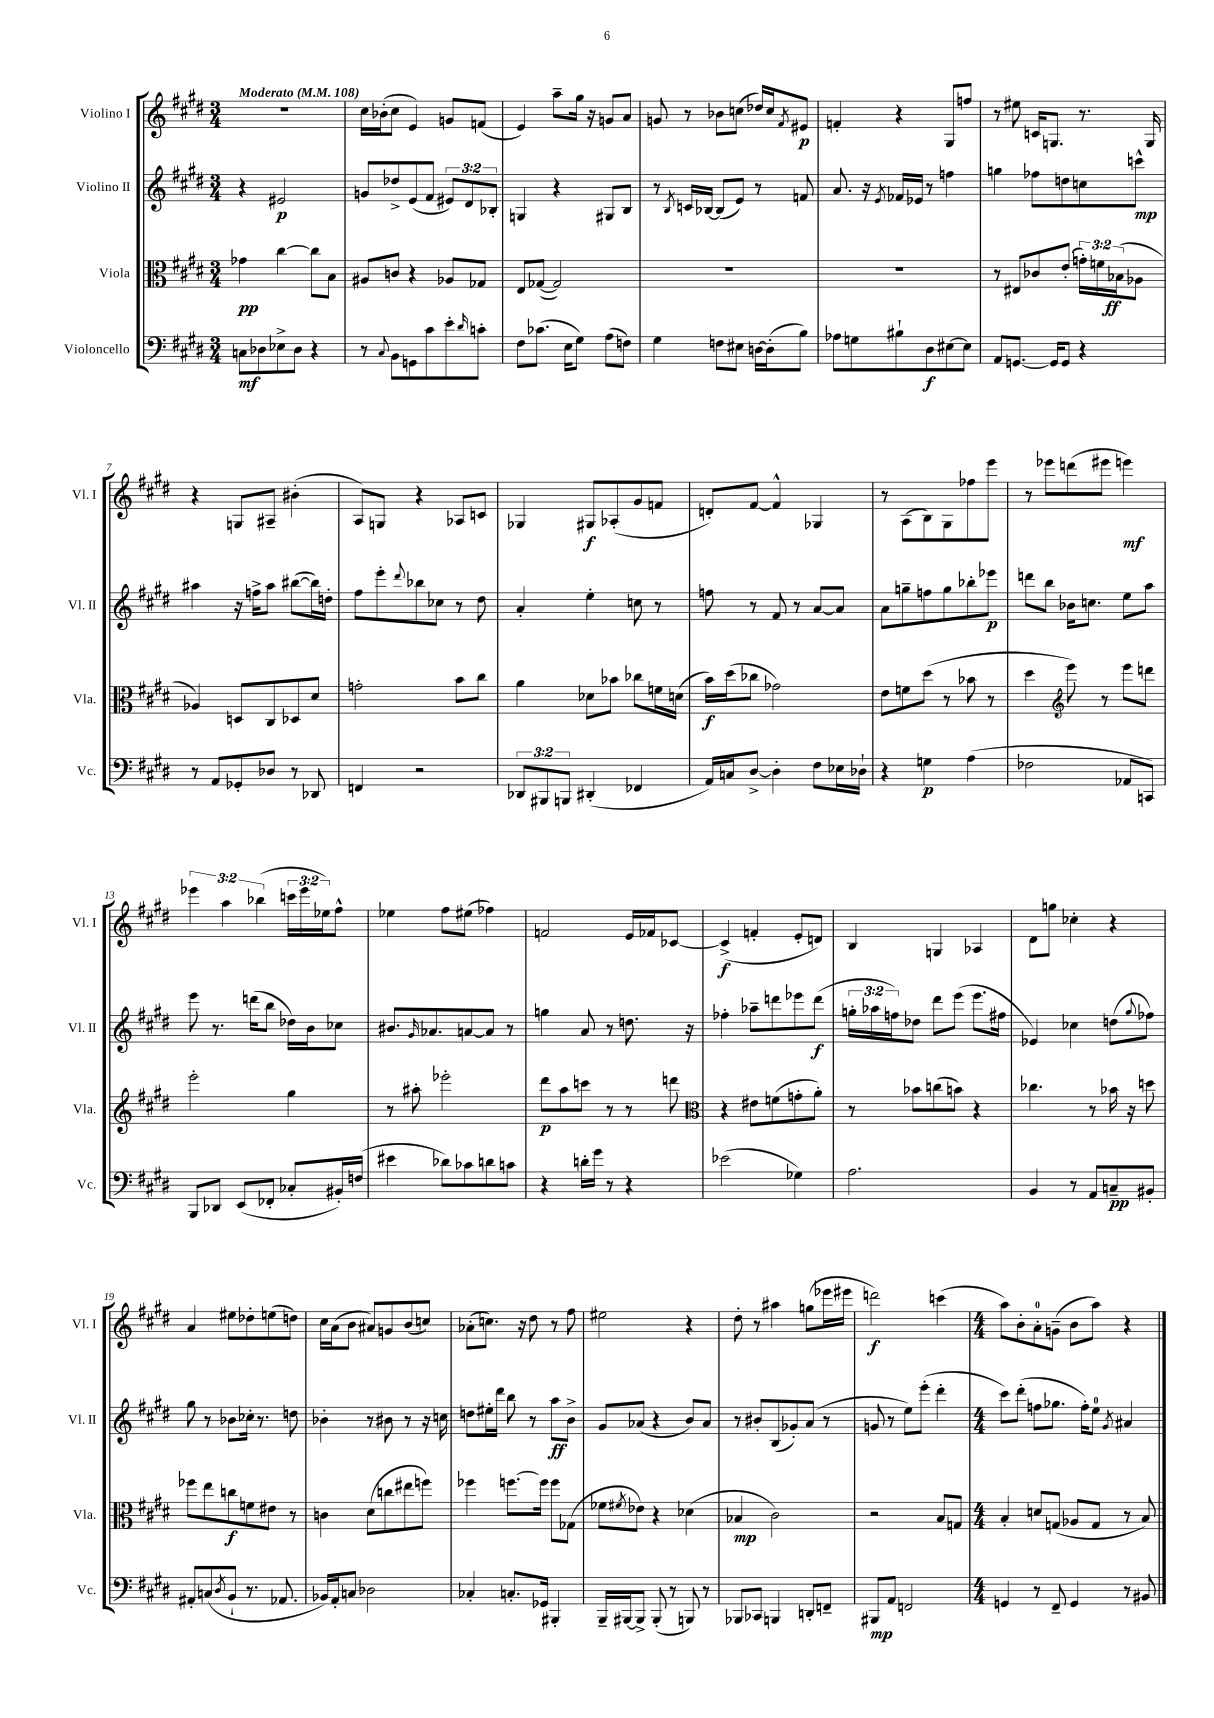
<<
\new StaffGroup <<
\new Staff = "s0" \with { instrumentName = "Violino I" shortInstrumentName = "Vl. I" } {
    \clef treble \key e \major \numericTimeSignature \time 3/4 \override Staff.TupletNumber.text = #tuplet-number::calc-fraction-text \tempo "Moderato" 4 = 108
    R2. |
    cis''16 bes'16-.( cis''8 e'4) g'8 f'8( |
    e'4) a''8-- gis''16 r16 g'8 a'8 |
    g'8 r8 bes'8 c''8( des''16) c''16 \acciaccatura { fis'8 } eis'8\p |
    f'4-. r4 gis8 f''8 |
    r8 eis''8 c'16 g8. r8. g16 |
    r4 g8 ais8-- bis'4-.( |
    a8) g8 r4 aes8 c'8 |
    ges4 gis8\f aes8-.( gis'8 f'8 |
    d'8-.) fis'8~ fis'4-^ ges4 |
    r8 a8( b8) gis8 fes''8 e'''8 |
    r8 ees'''8 d'''8( eis'''8 e'''4\mf) |
    \tuplet 3/2 { ees'''4 a''4 bes''4( } \tuplet 3/2 { c'''16 ees'''16 ees''16) } fis''8-^ |
    ees''4 fis''8 eis''8( fes''4) |
    f'2 e'16 fes'16 ces'8~ |
    ces'4->\f( f'4-. e'8-. d'8) |
    b4 g4 aes4 |
    dis'8 g''8 ces''4-. r4 |
    a'4 eis''8 des''8-. e''8( d''8) |
    cis''16 a'16( b'8 ais'8) g'8 b'8( c''8) |
    aes'8-.( c''8.) r16 dis''8 r8 fis''8 |
    eis''2 r4 |
    dis''8-. r8 ais''4 g''8( ees'''16 eis'''16 |
    d'''2\f) c'''4( |
    \numericTimeSignature \time 4/4 a''8) b'8-. a'8-0-. g'8--( b'8 a''8) r4 \bar "|." |
}
\new Staff = "s1" \with { instrumentName = "Violino II" shortInstrumentName = "Vl. II" } {
    \clef treble \key e \major \numericTimeSignature \time 3/4 \override Staff.TupletNumber.text = #tuplet-number::calc-fraction-text
    r4 eis'2\p |
    g'8 des''8-> e'8( fis'8 \tuplet 3/2 { eis'8) dis'8 bes8-. } |
    g4 r4 gis8 b8 |
    r8 \acciaccatura { b8 } c'16 bes16~ bes8( e'8) r8 f'8 |
    a'8. r16 \acciaccatura { e'8 } fes'16 ees'16 r8 f''4 |
    g''4 fes''8 d''8 c''8 c'''8-^\mp |
    ais''4 r16 f''16-> ais''8 bis''8~( bis''16) d''16-. |
    fis''8 e'''8-. \appoggiatura { dis'''8 } bes''8 ces''8 r8 dis''8 |
    a'4-. e''4-. c''8 r8 |
    f''8 r8 fis'8 r8 a'8~ a'8 |
    a'8 g''8-- f''8 g''8 bes''8-. ees'''8\p |
    d'''8 b''8 bes'16 c''8. e''8 a''8 |
    e'''8 r8. d'''16( b''8 des''16) b'16 ces''8 |
    bis'8. \grace { gis'16 } aes'8. a'8~ a'8 r8 |
    g''4 a'8 r8 d''8. r16 |
    fes''4-. aes''8-- d'''8 ees'''8 d'''8\f( |
    \tuplet 3/2 { g''16-. aes''16 f''16) } des''8 dis'''8 e'''8( e'''8. fis''16 |
    ees'4) ces''4 d''8( \appoggiatura { gis''8 } fes''8) |
    gis''8 r8 bes'8 ces''16-. r8. d''8 |
    bes'4-. r8 bis'8 r8 r16 c''16 |
    d''8 eis''16-. dis'''16 b''8 r8 a''8\ff b'8-> |
    gis'8 aes'8( r4 b'8) aes'8 |
    r8 bis'8-. b8( ges'8-.) a'8( r8 |
    g'8 r8 e''8) e'''8-.( dis'''4-. |
    \numericTimeSignature \time 4/4 cis'''8) dis'''8-.( f''8 ges''8. f''16-.) e''8-0 \acciaccatura { gis'8 } ais'4 \bar "|." |
}
\new Staff = "s2" \with { instrumentName = "Viola" shortInstrumentName = "Vla." } {
    \clef alto \key e \major \numericTimeSignature \time 3/4 \override Staff.TupletNumber.text = #tuplet-number::calc-fraction-text
    ges'4\pp cis''4~ cis''8 b8 |
    ais8 c'8 r4 aes8 ges8 |
    e8 ges8~( ges2) |
    R2. |
    R2. |
    r8 eis8 ces'8 e'8-.( \tuplet 3/2 { g'16-.) f'16 bes16\ff( } aes8 |
    aes4) d8 cis8 des8 dis'8 |
    g'2-. b'8 cis''8 |
    a'4 des'8 bes'8 ces''8 f'16 d'16( |
    b'16\f) dis''16( ces''8 ges'2) |
    e'8 f'8 dis''8( r8 bes'8 r8 |
    dis''4 \clef treble e'''8) r8 e'''8 d'''8 |
    e'''2-. gis''4 |
    r8 ais''8-. ees'''2-. |
    dis'''8\p a''8 c'''8 r8 r8 d'''8 |
    \clef alto r4 eis'8 f'8( g'8-. a'8-.) |
    r8 bes'8 c''8( b'8) r4 |
    ces''4. r8 bes'16 r16 d''8 |
    fes''8 e''8 c''8\f f'8 eis'8 r8 |
    c'4 dis'8( c''8 eis''8 f''8) |
    fes''4 f''8.~ f''16 f''8 ges8( |
    fes'8 \acciaccatura { fis'8 } ees'8) r4 des'4( |
    bes4\mp cis'2) |
    r2 b8 g8 |
    \numericTimeSignature \time 4/4 b4-. d'8 g8( aes8 g8 r8 b8) \bar "|." |
}
\new Staff = "s3" \with { instrumentName = "Violoncello" shortInstrumentName = "Vc." } {
    \clef bass \key e \major \numericTimeSignature \time 3/4 \override Staff.TupletNumber.text = #tuplet-number::calc-fraction-text
    c8\mf des8 ees8-> des8 r4 |
    r8 \appoggiatura { cis8 } b,8 g,8 cis'8 e'8-. \grace { dis'16 } c'8-. |
    fis8 ces'8.( e16 gis8) a8( f8) |
    gis4 f8 eis8 d16~ d16-.( b8) |
    aes8 g8 bis8-! dis8\f eis8~ eis8 |
    a,8 g,8.~ g,16 g,8 r4 |
    r8 a,8 ges,8-. des8 r8 des,8 |
    f,4 r2 |
    \tuplet 3/2 { des,8 bis,,8 b,,8 } dis,4-.( fes,4 |
    a,16) c16 dis8~-> dis4-. fis8 ees16 des16-! |
    r4 g4\p a4( |
    fes2 aes,8 c,8) |
    b,,8 des,8 e,8( fes,8-. ces8-. bis,16-.) f16( |
    eis'4 des'8) ces'8 d'8 c'8 |
    r4 d'16-. gis'16 r8 r4 |
    ees'2( ges4) |
    a2. |
    b,4 r8 a,8 c8--\pp bis,8-. |
    ais,8-. c8( \acciaccatura { dis8 } b,8-! r8. aes,8. |
    bes,16) a,16-. c8 des2 |
    ces4-. c8.-. ges,16 bis,,4-. |
    b,,16-- bis,,16~ bis,,8-> bis,,8-.( r8 b,,8) r8 |
    bes,,8 ces,8 b,,4 d,8-. f,8-- |
    bis,,8\mp a,8 f,2 |
    \numericTimeSignature \time 4/4 g,4 r8 fis,8-- g,4 r8 bis,8 \bar "|." |
}
>>
>>
